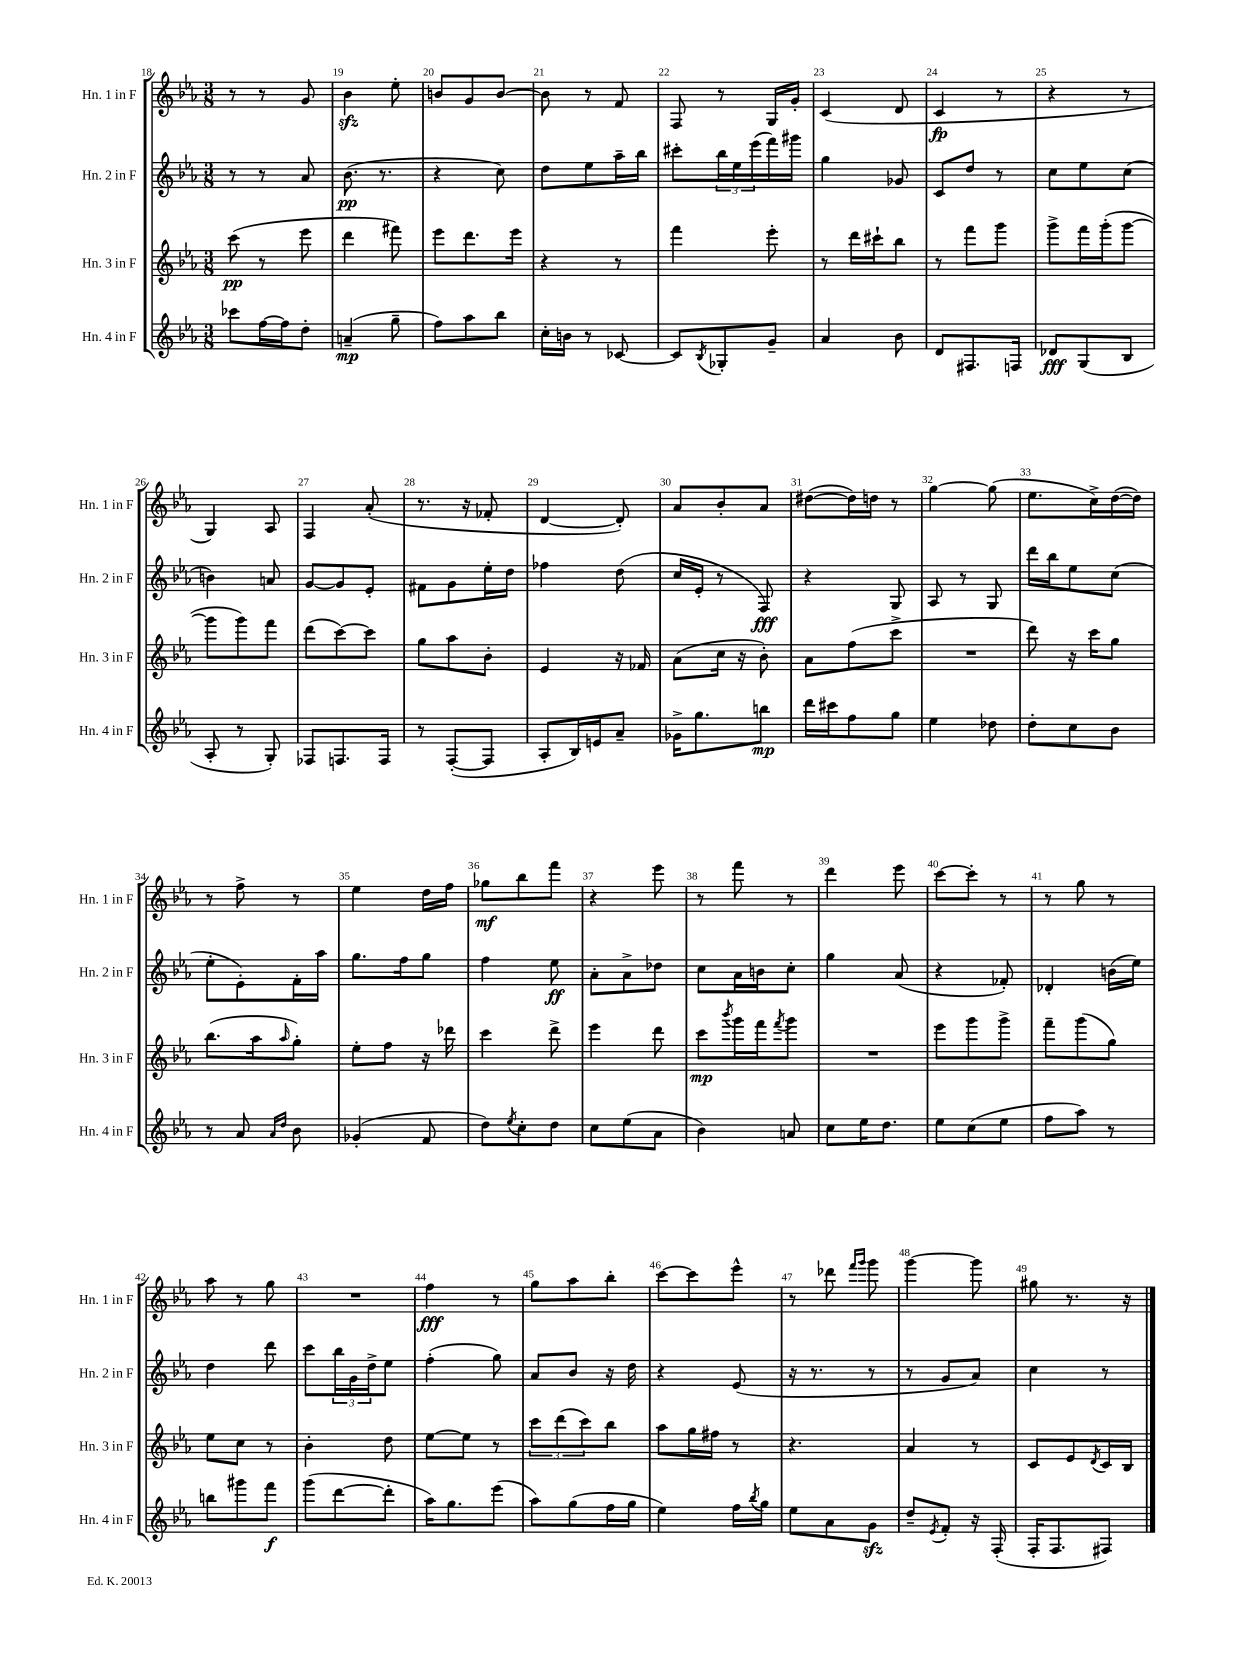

**kern	**kern	**kern	**kern
*staff4	*staff3	*staff2	*staff1
*clefG2	*clefG2	*clefG2	*clefG2
*k[b-e-a-]	*k[b-e-a-]	*k[b-e-a-]	*k[b-e-a-]
*M3/8	*M3/8	*M3/8	*M3/8
8ccc-	(8ccc	8r	8r
[16ff	8r	8r	8r
16ff]	.	.	.
8dd'	8eee-	8a-	8g
=	=	=	=
(4a~	4ddd	(8.b-	4b-
.	.	8.r	.
8gg~	8fff#)	.	8ee-'
=	=	=	=
8ff)	8eee-	4r	8b
8aa-	8.ddd	.	8g
8bb-	.	8cc)	[8b
.	16eee-	.	.
=	=	=	=
16cc'	4r	8dd	8b]
16b	.	.	.
8r	.	8ee-	8r
[8c-	8r	16aa-~	8f
.	.	16bb-	.
=	=	=	=
8c-]	4fff	8ccc#'	8F
8qB-	.	.	.
8G-'	.	24bb-	8r
.	.	24ee-	.
.	.	(24eee-	.
8g~	8eee-'	16fff)	16G
.	.	16ggg#	16g'
=	=	=	=
4a-	8r	4gg	(4c
.	16ddd	.	.
.	16ccc#`	.	.
8b-	8bb-	8g-	8d
=	=	=	=
8d	8r	8c	4c
8.F#	8fff	8dd	.
.	8ggg	8r	8r
16F	.	.	.
=	=	=	=
8d-	8ggg^	8cc	4r
(8G	16fff	8ee-	.
.	(16ggg'	.	.
8B-	[8ggg	(8cc	8r
=	=	=	=
8A-'	8ggg]	4b)	4G)
8r	8ggg)	.	.
8G')	8fff	8a	8A-
=	=	=	=
8F-	(8ddd	[8g	4F
8.F	[8ccc)	8g]	.
.	8ccc]	8e-'	(8a-'
16F	.	.	.
=	=	=	=
8r	8gg	8f#	8.r
([8F'	8aa-	8g	.
.	.	.	16r
8F]	8b-'	16ee-'	8f-'
.	.	16dd	.
=	=	=	=
8A-'	4e-	4ff-	[4d
16B-)	.	.	.
16e	.	.	.
8a-~	16r	(8dd	8d'])
.	16f-	.	.
=	=	=	=
16g-^	(8a-	16cc	8a-
8.gg	.	16e-'	.
.	16cc	8r	8b-'
.	16r	.	.
8bb	8b-')	8F)	8a-
=	=	=	=
16ddd	8a-	4r	([8dd#
16ccc#	.	.	.
8ff	(8ff	.	16dd#])
.	.	.	16dd
8gg	8ccc^	8G	8r
=	=	=	=
4ee-	4.r	8A-	[4gg
.	.	8r	.
8dd-	.	8G	(8gg]
=	=	=	=
8dd'	8ddd)	16ddd	8.ee-
.	.	16bb-	.
8cc	16r	8ee-	.
.	16ccc	.	16cc^)
8b-	8gg	(8cc	([16dd
.	.	.	16dd])
=	=	=	=
8r	(8.bb-	8ee-'	8r
8a-	.	8e-')	8ff^
.	16aa-	.	.
16qqa-	.	.	.
16qqdd	16qqaa-	.	.
8b-	8gg')	16f'	8r
.	.	16aa-	.
=	=	=	=
(4g-'	8ee-'	8.gg	4ee-
.	8ff	.	.
.	.	16ff	.
8f	16r	8gg	16dd
.	16ddd-	.	16ff
=	=	=	=
8dd)	4ccc	4ff	8gg-
8qee-	.	.	.
8cc'	.	.	8bb-
8dd	8ddd^	8ee-	8fff
=	=	=	=
8cc	4eee-	8a-'	4r
(8ee-	.	8a-^	.
8a-	8ddd	8dd-	8eee-
=	=	=	=
4b-)	8ccc	8cc	8r
.	8qbbb-	.	.
.	16ggg	16a-	8fff
.	16fff	16b	.
.	8qfff	.	.
8a	8ggg	8cc'	8r
=	=	=	=
8cc	4.r	4gg	4ddd
16ee-	.	.	.
8.dd	.	.	.
.	.	(8a-	8eee-
=	=	=	=
8ee-	8eee-	4r	[8ccc
(8cc	8ggg	.	8ccc']
8ee-	8ggg^	8f-')	8r
=	=	=	=
8ff	8fff~	4d-'	8r
8aa-)	(8ggg	.	8gg
8r	8gg)	(16b	8r
.	.	16ee-)	.
=	=	=	=
8bb	8ee-	4dd	8aa-
8ggg#	8cc	.	8r
8fff	8r	8ddd	8gg
=	=	=	=
(8ggg	4b-'	8ccc	4.r
[8ddd	.	24bb-	.
.	.	24g	.
.	.	24dd^	.
8ddd']	8dd	8ee-	.
=	=	=	=
16aa-)	[8ee-	(4ff'	4ff
8.gg	.	.	.
.	8ee-]	.	.
(8eee-	8r	8gg)	8r
=	=	=	=
8aa-)	12ccc	8a-	8gg
.	(12ddd	.	.
(8gg	.	8b-	8aa-
.	12ccc)	.	.
16ff	8bb-	16r	8bb-'
16gg	.	16dd	.
=	=	=	=
4ee-)	8aa-	4r	[8ccc
.	16gg	.	8ccc]
.	16ff#	.	.
16ff	8r	(8e-	8eee-^^
8qbb-	.	.	.
16gg	.	.	.
=	=	=	=
8ee-	4.r	16r	8r
.	.	8.r	.
8a-	.	.	8ddd-
.	.	.	16qqfff
.	.	.	16qqggg
8g	.	8r	8ggg
=	=	=	=
8dd~	4a-	8r	[4ggg
8qe-	.	.	.
8f'	.	8g	.
16r	8r	8a-)	8ggg]
(16F'	.	.	.
=	=	=	=
16F'	8c	4cc	8gg#
8.F	.	.	.
.	8e-	.	8.r
.	8qd	.	.
8F#)	16c	8r	.
.	16B-	.	16r
==	==	==	==
*-	*-	*-	*-
